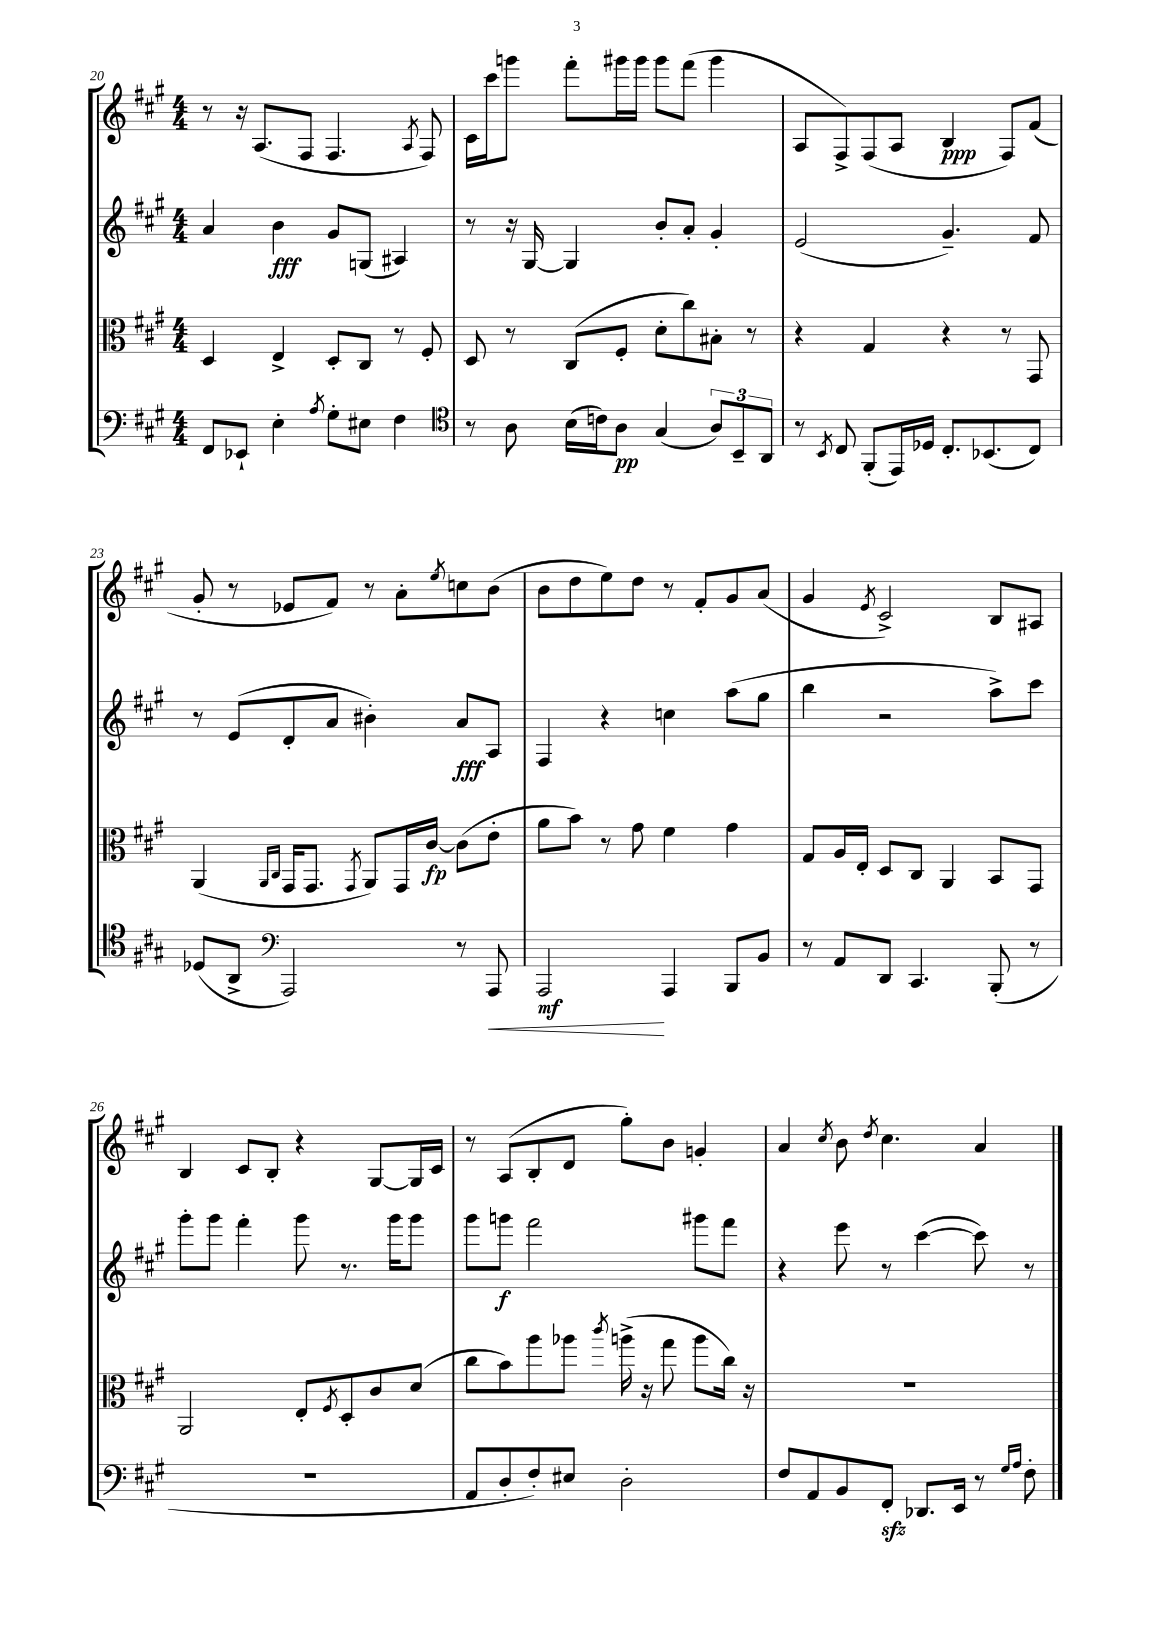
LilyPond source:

<<
\new StaffGroup <<
\new Staff = "s0" {
    \clef treble \key a \major \numericTimeSignature \time 4/4
    r8 r16 a8.( fis8 fis4. \acciaccatura { a8 } fis8) |
    cis'16 cis'''16 g'''8 fis'''8-. gis'''16 gis'''16 gis'''8 fis'''8( gis'''4 |
    a8 fis8->) fis8( a8 b4\ppp fis8) fis'8( |
    gis'8-. r8 ees'8 fis'8) r8 a'8-. \acciaccatura { e''8 } c''8 b'8( |
    b'8 d''8 e''8) d''8 r8 fis'8-. gis'8 a'8( |
    gis'4 \acciaccatura { e'8 } cis'2->) b8 ais8 |
    b4 cis'8 b8-. r4 gis8~ gis16 cis'16 |
    r8 a8( b8-. d'8 gis''8-.) b'8 g'4-. |
    a'4 \acciaccatura { cis''8 } b'8 \acciaccatura { d''8 } cis''4. a'4 \bar "|." |
}
\new Staff = "s1" {
    \clef treble \key a \major \numericTimeSignature \time 4/4
    a'4 b'4\fff gis'8 g8( ais4) |
    r8 r16 gis16~ gis4 b'8-. a'8-. gis'4-. |
    e'2( gis'4.--) fis'8 |
    r8 e'8( d'8-. a'8 bis'4-.) a'8\fff a8 |
    fis4 r4 c''4 a''8( gis''8 |
    b''4 r2 a''8->) cis'''8 |
    gis'''8-. gis'''8 fis'''4-. gis'''8 r8. gis'''16 gis'''8 |
    gis'''8 g'''8\f fis'''2 gis'''8 fis'''8 |
    r4 e'''8 r8 cis'''4~( cis'''8) r8 \bar "|." |
}
\new Staff = "s2" {
    \clef alto \key a \major \numericTimeSignature \time 4/4
    d4 e4-> d8-. cis8 r8 fis8-. |
    d8 r8 cis8( fis8-. d'8-. cis''8) bis8-. r8 |
    r4 gis4 r4 r8 gis,8 |
    a,4( \grace { a,16 cis16 } gis,16 gis,8. \acciaccatura { gis,8 } a,8) gis,16 cis'16~\fp cis'8( e'8-. |
    a'8 b'8) r8 gis'8 fis'4 gis'4 |
    gis8 a16 e16-. d8 cis8 a,4 b,8 gis,8 |
    a,2 e8-. \acciaccatura { fis8 } d8-. cis'8 d'8( |
    cis''8 b'8) a''8 aes''8 \acciaccatura { cis'''8 } a''16->( r16 gis''8 a''8 cis''16) r16 |
    R1 \bar "|." |
}
\new Staff = "s3" {
    \clef bass \key a \major \numericTimeSignature \time 4/4
    fis,8 ees,8-! e4-. \acciaccatura { a8 } gis8-. eis8 fis4 |
    \clef tenor r8 a8 b16( c'16) a8\pp gis4( \tuplet 3/2 { a8) b,8-- a,8 } |
    r8 \acciaccatura { b,8 } cis8 fis,8-.( e,16) des16 cis8.-. bes,8.( cis8) |
    des8( a,8-> \clef bass a,,2) r8 a,,8\< |
    a,,2\mf\! a,,4 b,,8 b,8 |
    r8 a,8 d,8 cis,4. b,,8-.( r8 |
    R1 |
    a,8 d8-. fis8-.) eis8 d2-. |
    fis8 a,8 b,8 fis,8-.\sfz des,8. e,16 r8 \grace { gis16 a16 } fis8-. \bar "|." |
}
>>
>>
\layout { \context { \Score currentBarNumber = #20 } }
